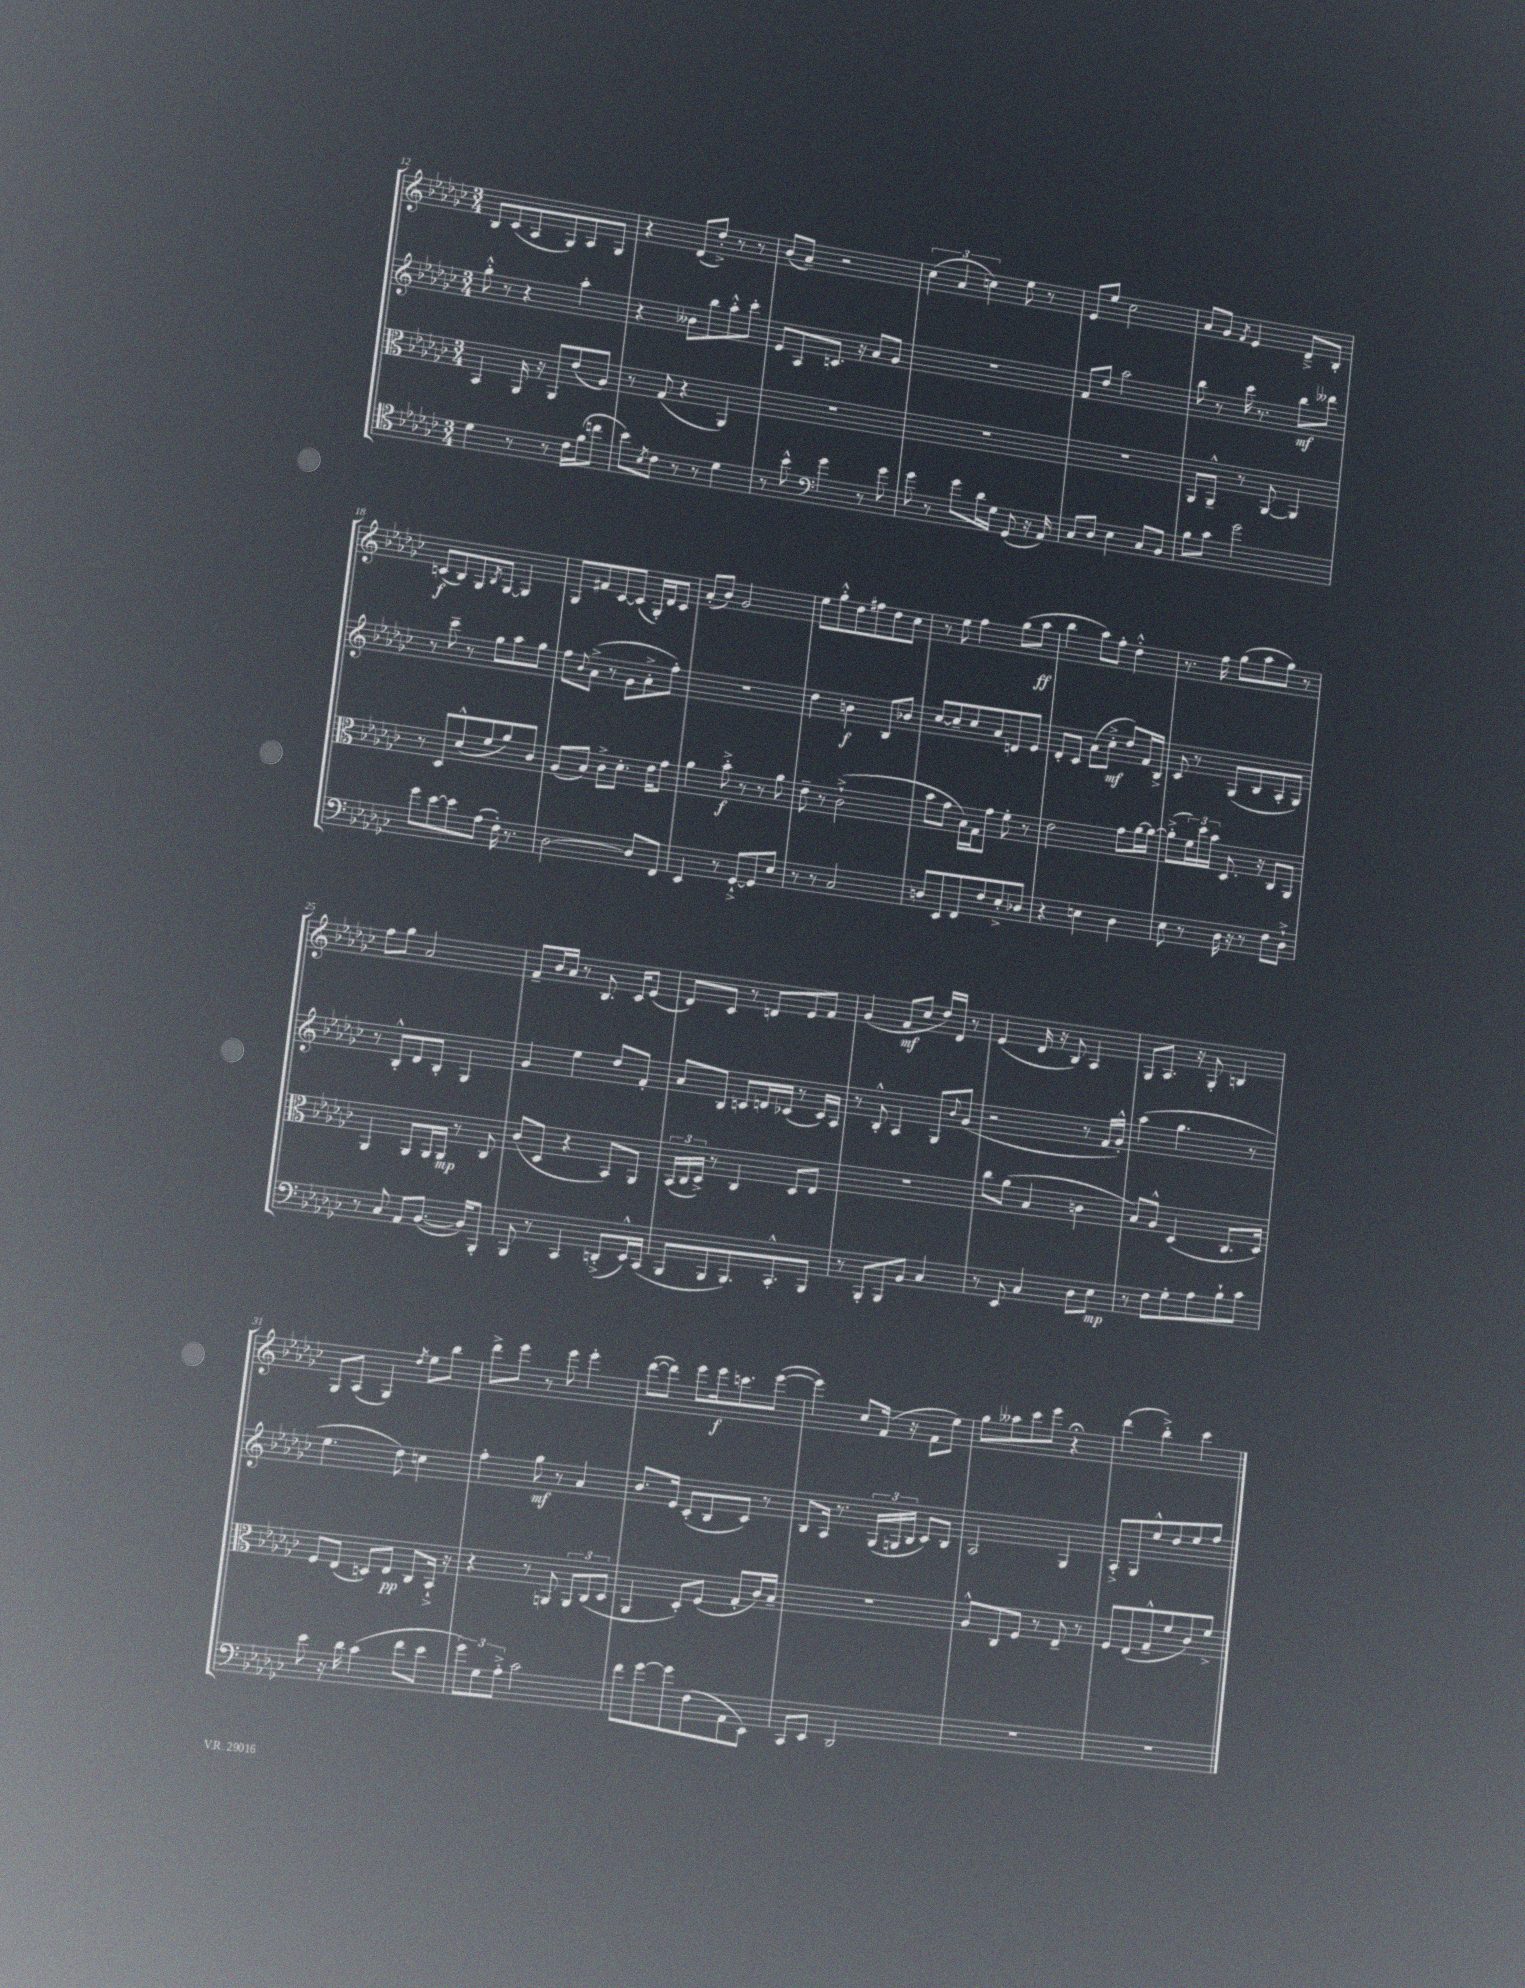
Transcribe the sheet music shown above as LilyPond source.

<<
\new StaffGroup <<
\new Staff = "s0" {
    \clef treble \key ges \major \numericTimeSignature \time 3/4
    bes8 ces'8( aes8 ges8) aes8 ges8 |
    r4 des'8( des''8-.->) r8 r8 |
    bes'8( aes'8--) r2 |
    \tuplet 3/2 { ces''4( aes'4 c''4) } ees''8 r8 |
    ees'8 ees''8 ces''2 |
    aes'8 ges'8 \acciaccatura { f'8 } ees'4 des'8---> bes8-. |
    c'8\f( bes8) ges8 \acciaccatura { bes8 } ges8~ ges4 |
    ges8 fis'8 ces'8~ ces'8( ges16-.) des'16 ces'8 |
    aes'8-.( bes'8) ges'2 |
    ees''8 ges''8-.-^ des''8 fis''8 des''8 ces''8 |
    r8 ees''8 f''4 ges''8( aes''8\ff |
    bes''4 aes''8) f''8-. des''4-.-^ |
    r8. f''16 ges''8( aes''8 ges''8) r8 |
    f''8 ges''8 aes'2 |
    f'8-- bes'16 aes'16 r8 bes8. ces'16 ees'8( |
    des'8) ces'8 r8 d'8 ees'8 f'8 |
    ges'4( f'8\mf ces''8 des''16) des'16 r8 |
    ees'4( des'16 r16 bes8) aes4 |
    ges8 aes8. r16 ges8-. b4 |
    ges8 aes8( ges4) \acciaccatura { des''8 } ees''8 bes''8 |
    des'''8-> ees'''8 r8 ees'''8 ees'''4-. |
    des'''8~( des'''8) ees'''8 ees'''16\f c'''8. ees'''8~( |
    ees'''4) ces''8 f'16( r16 f'8 ees''8) |
    ges''8 aeses''8 ces'''8 ees'''8 r4\fermata |
    des'''4( bes''4-.->) ces'''4 \bar "|." |
}
\new Staff = "s1" {
    \clef treble \key ges \major \numericTimeSignature \time 3/4
    ges''8-.-^ r8 r4 aes''4-. |
    r4 beses'8 bes''8 aes''8-.-^ ces'''8-. |
    ees'8 aes8 c'8. r16 aes'8 ges'8 |
    R2. |
    f'8 des''8 aes''2 |
    bes''8 r8 ces'''16 r8. bes''8\mf deses'''8 |
    r8 ces'''8-- r8 ges''8 aes''8 ges''8 |
    f''8 \appoggiatura { bes'8 } aes'8->( r8 ges'8 aes'8-.-> f''8-.) |
    R2. |
    des''4 b'4\f bes8 bes'8 |
    ces''8~ ces''8-- ces''8 aes'8 d'8 ees'8 |
    des'8-. ces'8 aes'8( ces''8-.->\mf des''8) f'16 bes16-> |
    ces'8 r8 ges8( bes8 aes8-. ges8) |
    r8 bes8-.-^ des'8 bes8-. ges4 |
    ges'4 ees''4 des''8 f'8-. |
    aes'8 bes8 c'8 d'16 ces'16( r8 ces'16) aes16 |
    r8 bes8-.-^ aes4 ges8 \appoggiatura { bes'8 } ges'8( |
    r2 r8 f'16 ges'16-.-^) |
    aes''4( ges''4. r8 |
    ees''4. des''8) c''4 |
    f''4-. ges''8\mf r8 aes'4 |
    bes'8. ees'16 ces'8-.( bes8 ces'8) r8 |
    bes8 aes16 r8. \tuplet 3/2 { ges16( g16 bes16 } ces'8) bes8 |
    aes2 ges4 |
    aes8-.-> ges8 ees''8-^ des''8 ees''8 f''8 \bar "|." |
}
\new Staff = "s2" {
    \clef alto \key ges \major \numericTimeSignature \time 3/4
    bes,4 aes,16 r16 aes,8 ees'8( aes8) |
    r8 ges8( r4 aes,4) |
    R2. |
    R2. |
    R2. |
    aes,8 aes,8---^ r8 aes,8~ aes,4 |
    r8 des8 des'8-^( f'8 aes'8) ces'8 |
    aes8( bes8) ces'8-> des'8.-. ees'16 ges'8 |
    aes'4 bes'8-.->\f r8 r8 aes'8 |
    ees'8-- r8 ces'2-!->( |
    bes'8 ges'8 bes16) ges16 ges'8 f'8-. r8 |
    ees'2 ges'8 aes'16~ aes'16~ |
    aes'8-.->( \tuplet 3/2 { f'16) des''16 bes'16 } des8. r16 ces8 aes,8 |
    aes,4 aes,8 aes,16 aes,16\mp r8 ces8 |
    ces'8( des8 r4 bes,8) aes,8 |
    \tuplet 3/2 { bes,16( ces16 des16->) } r8 ces4 des8 ees8 |
    R2. |
    ces''8 aes'8( bes4 c'4 |
    bes8) aes8-^ des4( ces8. des16) |
    f8 ees8( d8) ees8\pp ces8 bes,16-!-> r16 |
    r4 r8 a,8 \tuplet 3/2 { a,8 ces8( des8 } |
    aes,4 des8-.) f8( ges8-. ces'16) bes16-- |
    R2. |
    aes8-^ ces8 f8 r8 ees8-- r8 |
    f8 ees8( ges8---^ f'8 ces'8) f'8-> \bar "|." |
}
\new Staff = "s3" {
    \clef tenor \key ges \major \numericTimeSignature \time 3/4
    des'4 r8 r8 ces'16 f'16( c''8 |
    bes'8) \acciaccatura { bes8 } ces'8 r8 r8 des'4 |
    r8 bes'8-^ \clef bass ges'4 r8 ges'8 |
    ges'8 r8 ges'8 des'16 ges16 ges,8( r16 aes,16) |
    ces8 des8 ees4 ces8 bes,8 |
    bes8 ces'8 ges'2 |
    ges'8 ees'8~ ees'8 aes8( f16-.) r8. |
    des2~ des8 f,8 |
    ees,4 r8 ges,8~-!-> ges,8 ees8 |
    r8 r8 ces2 |
    d8 ees,8 f,8 f8 ees8-.-> des8 |
    r4 e4 des4 |
    ees8 r8 des16 r16 r8 f8 des8-!-> |
    r8 ces8 aes,8 bes,8.~( bes,16) bes,,8-. |
    bes,,8 r8 ces,4 d,8-.->( ees,16-^) ces,16( |
    bes,,8 bes,,8 bes,,8.) ces,8.-.-^ bes,,8 |
    r8 bes,,8-. bes,,8 bes,8 ces4 |
    r8 ees,8 ces4 des8 ees8\mp |
    r8 f8 ges8-. aes8 bes8-! ces'8 |
    ees'8 r16 des'16 ces'4( f'8 ees'8 |
    \tuplet 3/2 { ges'8) ges8 aes8-.-> } ces'2 |
    f'8 ges'8~ ges'8 f8( aes,8 ees,8) |
    ces,8 ees,8 des,2 |
    R2. |
    R2. \bar "|." |
}
>>
>>
\layout { \context { \Score currentBarNumber = #12 } }
